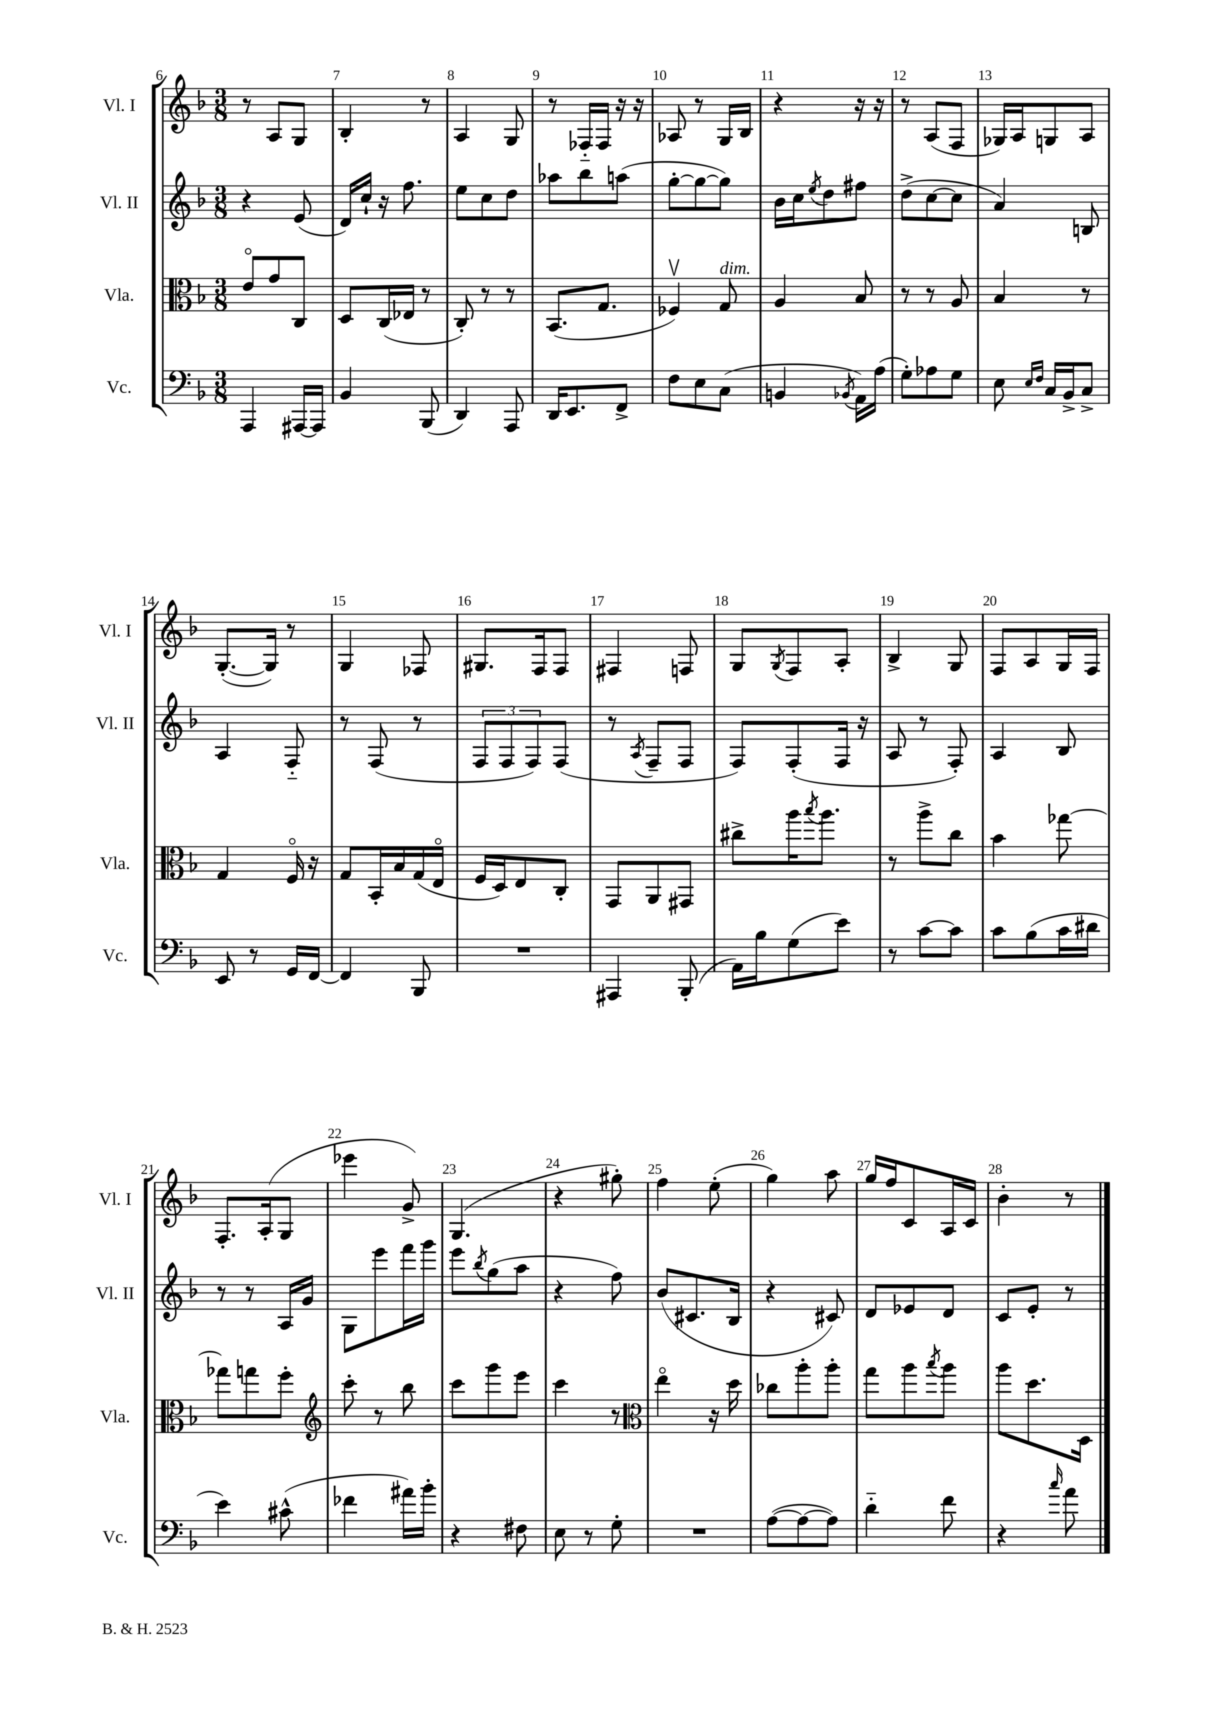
<<
\new StaffGroup <<
\new Staff = "s0" \with { instrumentName = "Vl. I" shortInstrumentName = "Vl. I" } {
    \clef treble \key f \major \numericTimeSignature \time 3/8
    r8 a8 g8 |
    bes4-. r8 |
    a4 g8 |
    r8 fes16-_ fes16 r16 r16 |
    aes8 r8 g16 bes16 |
    r4 r16 r16 |
    r8 a8( f8 |
    ges16) a16 g8 a8 |
    g8.~-.( g16) r8 |
    g4 fes8 |
    gis8. f16 f8 |
    fis4 f8 |
    g8 \acciaccatura { g8 } f8 a8-. |
    bes4-> g8 |
    f8 a8 g16 f16 |
    f8.-. a16-.( g8 |
    ees'''4 g'8->) |
    g4.( |
    r4 gis''8-.) |
    f''4 e''8-.( |
    g''4) a''8 |
    g''16 f''16 c'8 a16 c'16 |
    bes'4-. r8 \bar "|." |
}
\new Staff = "s1" \with { instrumentName = "Vl. II" shortInstrumentName = "Vl. II" } {
    \clef treble \key f \major \numericTimeSignature \time 3/8
    r4 e'8( |
    d'16) c''16-! r16 f''8. |
    e''8 c''8 d''8 |
    aes''8 bes''8 a''8( |
    g''8~-. g''8~ g''8) |
    bes'16 c''16 \acciaccatura { e''8 } d''8 fis''8 |
    d''8->( c''8~ c''8 |
    a'4) b8 |
    a4 f8-_ |
    r8 f8( r8 |
    \tuplet 3/2 { f8 f8 f8) } f8( |
    r8 \acciaccatura { a8 } f8-- f8 |
    f8) f8-.( f16 r16 |
    a8 r8 f8-.) |
    a4 bes8 |
    r8 r8 a16 g'16 |
    g8 e'''8 f'''16 g'''16 |
    e'''8 \acciaccatura { bes''8 } g''8( a''8 |
    r4 f''8) |
    bes'8( cis'8. bes16 |
    r4 cis'8) |
    d'8 ees'8 d'8 |
    c'8 e'8-. r8 \bar "|." |
}
\new Staff = "s2" \with { instrumentName = "Vla." shortInstrumentName = "Vla." } {
    \clef alto \key f \major \numericTimeSignature \time 3/8
    e'8\flageolet g'8 c8 |
    d8 c16( ees16 r8 |
    c8-.) r8 r8 |
    bes,8.( g8. |
    fes4\upbow) g8^\markup { \italic "dim." } |
    a4 bes8 |
    r8 r8 a8 |
    bes4 r8 |
    g4 f16\flageolet r16 |
    g8 bes,16-. bes16 g16( e16\flageolet |
    f16 d16) e8 c8-. |
    g,8 a,8 gis,8 |
    cis''8-> a''16 \acciaccatura { bes''8 } a''8. |
    r8 a''8-> c''8 |
    bes'4 ges''8~ |
    ges''8 g''8 f''8-. |
    \clef treble c'''8-. r8 bes''8 |
    c'''8 g'''8 e'''8 |
    c'''4 r8 |
    \clef alto e''4\flageolet r16 d''16 |
    ces''8 a''8-. a''8-. |
    g''8 a''8 \acciaccatura { bes''8 } a''8 |
    a''8 d''8. d16 \bar "|." |
}
\new Staff = "s3" \with { instrumentName = "Vc." shortInstrumentName = "Vc." } {
    \clef bass \key f \major \numericTimeSignature \time 3/8
    a,,4 ais,,16~ ais,,16 |
    bes,4 bes,,8( |
    d,4) a,,8 |
    d,16 e,8. f,8-> |
    f8 e8 c8( |
    b,4 \acciaccatura { bes,8 } a,16) a16( |
    g8-.) aes8 g8 |
    e8 \grace { e16 f16 } c16 bes,16-> c8-> |
    e,8 r8 g,16 f,16~ |
    f,4 bes,,8 |
    R4. |
    ais,,4 bes,,8-.( |
    a,16) bes16 g8( e'8) |
    r8 c'8~ c'8 |
    c'8 bes8( c'16 dis'16 |
    e'4) cis'8-^( |
    fes'4 ais'16) bes'16-. |
    r4 fis8 |
    e8 r8 g8-. |
    R4. |
    a8~( a8~ a8) |
    d'4-_ f'8 |
    r4 \grace { c''16 } a'8 \bar "|." |
}
>>
>>
\layout { \context { \Score currentBarNumber = #6 \override BarNumber.break-visibility = ##(#f #t #t) barNumberVisibility = #all-bar-numbers-visible } }
